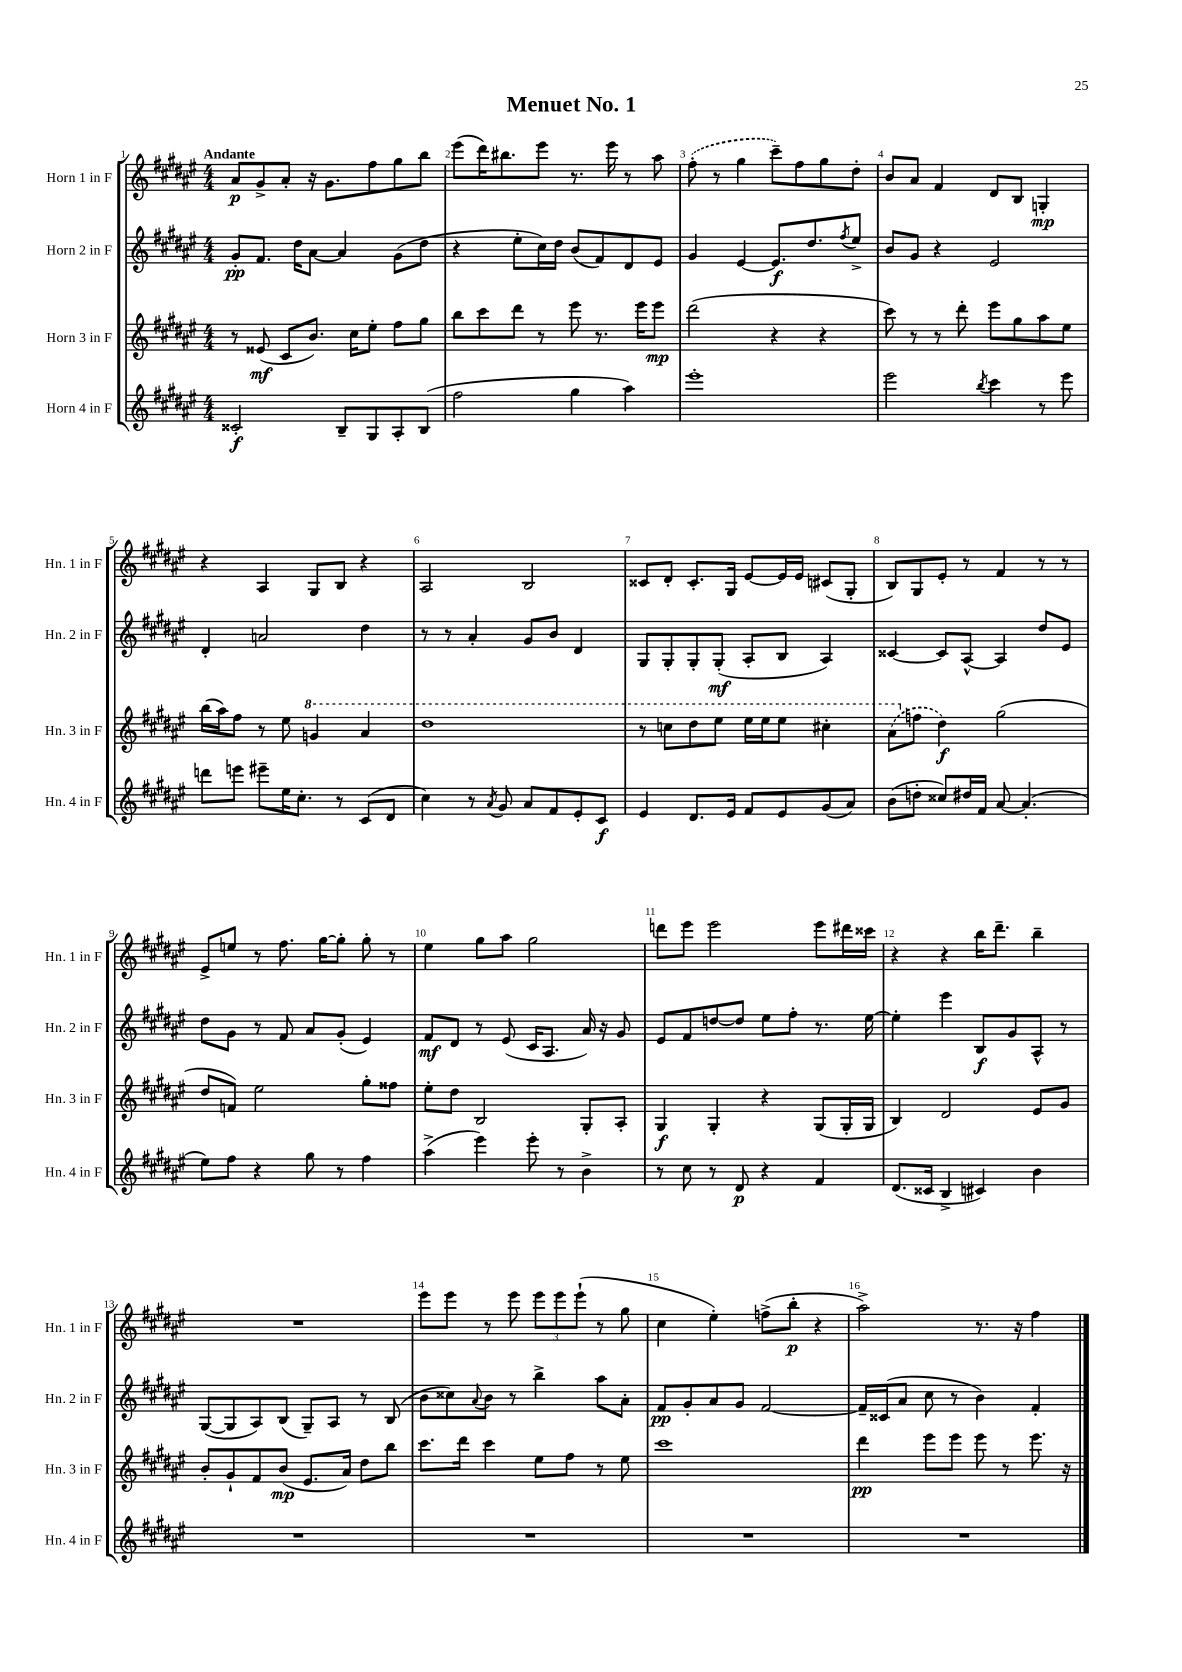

**kern	**kern	**kern	**kern
*staff4	*staff3	*staff2	*staff1
*clefG2	*clefG2	*clefG2	*clefG2
*k[f#c#g#d#a#e#]	*k[f#c#g#d#a#e#]	*k[f#c#g#d#a#e#]	*k[f#c#g#d#a#e#]
*M4/4	*M4/4	*M4/4	*M4/4
2c##'	8r	8g#'	8a#
.	(8e##	8.f#	8g#^
.	8c#	.	8a#'
.	.	16dd#	.
.	8.b)	[8a#	16r
.	.	.	8.g#
8B~	.	4a#]	.
.	16cc#	.	.
8G#	8ee#'	.	8ff#
8A#'	8ff#	(8g#	8gg#
(8B	8gg#	8dd#	8bb
=	=	=	=
2ff#	8bb	4r	(8eee#
.	8ccc#	.	16ddd#)
.	.	.	8.bb#
.	8ddd#	8ee#'	.
.	8r	16cc#)	8eee#
.	.	16dd#	.
4gg#	8eee#	(8b	8.r
.	8.r	8f#)	.
.	.	.	16eee#
4aa#)	.	8d#	8r
.	16eee#	.	.
.	8eee#	8e#	8aa#
=	=	=	=
1eee#'	(2ddd#	4g#	(8ff#'
.	.	.	8r
.	.	[4e#	4gg#
.	4r	8.e#]	8ccc#~)
.	.	.	8ff#
.	.	8.dd#	.
.	4r	.	8gg#
.	.	8qff#	.
.	.	8ee#^	8dd#'
=	=	=	=
2eee#	8ccc#)	8b	8b
.	8r	8g#	8a#
.	8r	4r	4f#
.	8ddd#'	.	.
8qbb	.	.	.
4ccc#	8eee#	2e#	8d#
.	8gg#	.	8B
8r	8aa#	.	4G'
8eee#	8ee#	.	.
=	=	=	=
8ddd	(16bb	4d#'	4r
.	16aa#)	.	.
8eee	8ff#	.	.
8eee#~	8r	2a	4A#
16ee#	8ee#	.	.
8.cc#'	.	.	.
.	4gg	.	8G#
8r	.	.	8B
(8c#	4aa#	4dd#	4r
8d#	.	.	.
=	=	=	=
4cc#)	1ddd#	8r	2A#
.	.	8r	.
8r	.	4a#'	.
8qa#	.	.	.
8g#	.	.	.
8a#	.	8g#	2B
8f#	.	8b	.
8e#'	.	4d#	.
8c#	.	.	.
=	=	=	=
4e#	8r	8G#	8c##
.	8ccc	8G#'	8d#'
8.d#	8ddd#	8G#'	8.c##'
.	8eee#	(8G#'	.
16e#	.	.	16G#
8f#	16eee#	8A#'	[8e#
.	16eee#	.	.
8e#	8eee#	8B	16e#]
.	.	.	16e#
(8g#	4ccc#'	4A#)	(8c#
8a#)	.	.	8G#'
=	=	=	=
(8b	(8aa#	[4c##	8B)
8dd'	8ff	.	8G#
8cc##)	4dd#)	8c##]	8e#'
16dd#	.	[8A#^^	8r
16f#	.	.	.
[8a#	(2gg#	4A#]	4f#
(4.a#']	.	.	.
.	.	8dd#	8r
.	.	8e#	8r
=	=	=	=
8ee#)	8dd#	8dd#	8e#^
8ff#	8f)	8g#	8ee
4r	2ee#	8r	8r
.	.	8f#	8.ff#
8gg#	.	8a#	.
.	.	.	[16gg#
8r	.	(8g#'	8gg#']
4ff#	8gg#'	4e#)	8gg#'
.	8ff##	.	8r
=	=	=	=
(4aa#^	8ee#'	8f#	4ee#
.	8dd#	8d#	.
4eee#)	2B	8r	8gg#
.	.	(8e#	8aa#
8eee#'	.	16c#	2gg#
.	.	8.A#	.
8r	.	.	.
4b^	8G#'	16a#)	.
.	.	16r	.
.	8A#'	8g#	.
=	=	=	=
8r	4G#	8e#	8ddd
8cc#	.	8f#	8eee#
8r	4G#'	[8dd	2eee#
8d#	.	8dd]	.
4r	4r	8ee#	.
.	.	8ff#'	.
4f#	(8G#	8.r	8eee#
.	16G#'	.	16ddd#
.	16G#	[16ee#	16ccc##
=	=	=	=
(8.d#	4B)	4ee#']	4r
16c##	.	.	.
4B^	2d#	4eee#	4r
4c#)	.	8B	16bb
.	.	.	8.ddd#~
.	.	8g#	.
4b	8e#	8A#^^	4bb~
.	8g#	8r	.
=	=	=	=
1r	8b'	([8G#	1r
.	8g#`	8G#]	.
.	8f#	8A#)	.
.	(8b	(8B	.
.	8.e#	8G#~)	.
.	.	8A#	.
.	16a#)	.	.
.	8dd#	8r	.
.	8bb	(8B	.
=	=	=	=
1r	8.ccc#	8b	8eee#
.	.	8cc##)	8eee#
.	16ddd#	.	.
.	.	8qqa#	.
.	4ccc#	8b	8r
.	.	8r	8eee#
.	8ee#	4bb^	12eee#
.	.	.	12eee#
.	8ff#	.	.
.	.	.	(12eee#`
.	8r	8aa#	8r
.	8ee#	8a#'	8gg#
=	=	=	=
1r	1ccc#	8f#	4cc#
.	.	8g#'	.
.	.	8a#	4ee#')
.	.	8g#	.
.	.	[2f#	(8ff^
.	.	.	8bb'
.	.	.	4r
=	=	=	=
1r	4ddd#	16f#~]	2aa#^)
.	.	(16c##	.
.	.	8a#	.
.	8eee#	8cc#	.
.	8eee#	8r	.
.	8eee#	4b)	8.r
.	8r	.	.
.	.	.	16r
.	8.eee#	4f#'	4ff#
.	16r	.	.
==	==	==	==
*-	*-	*-	*-
